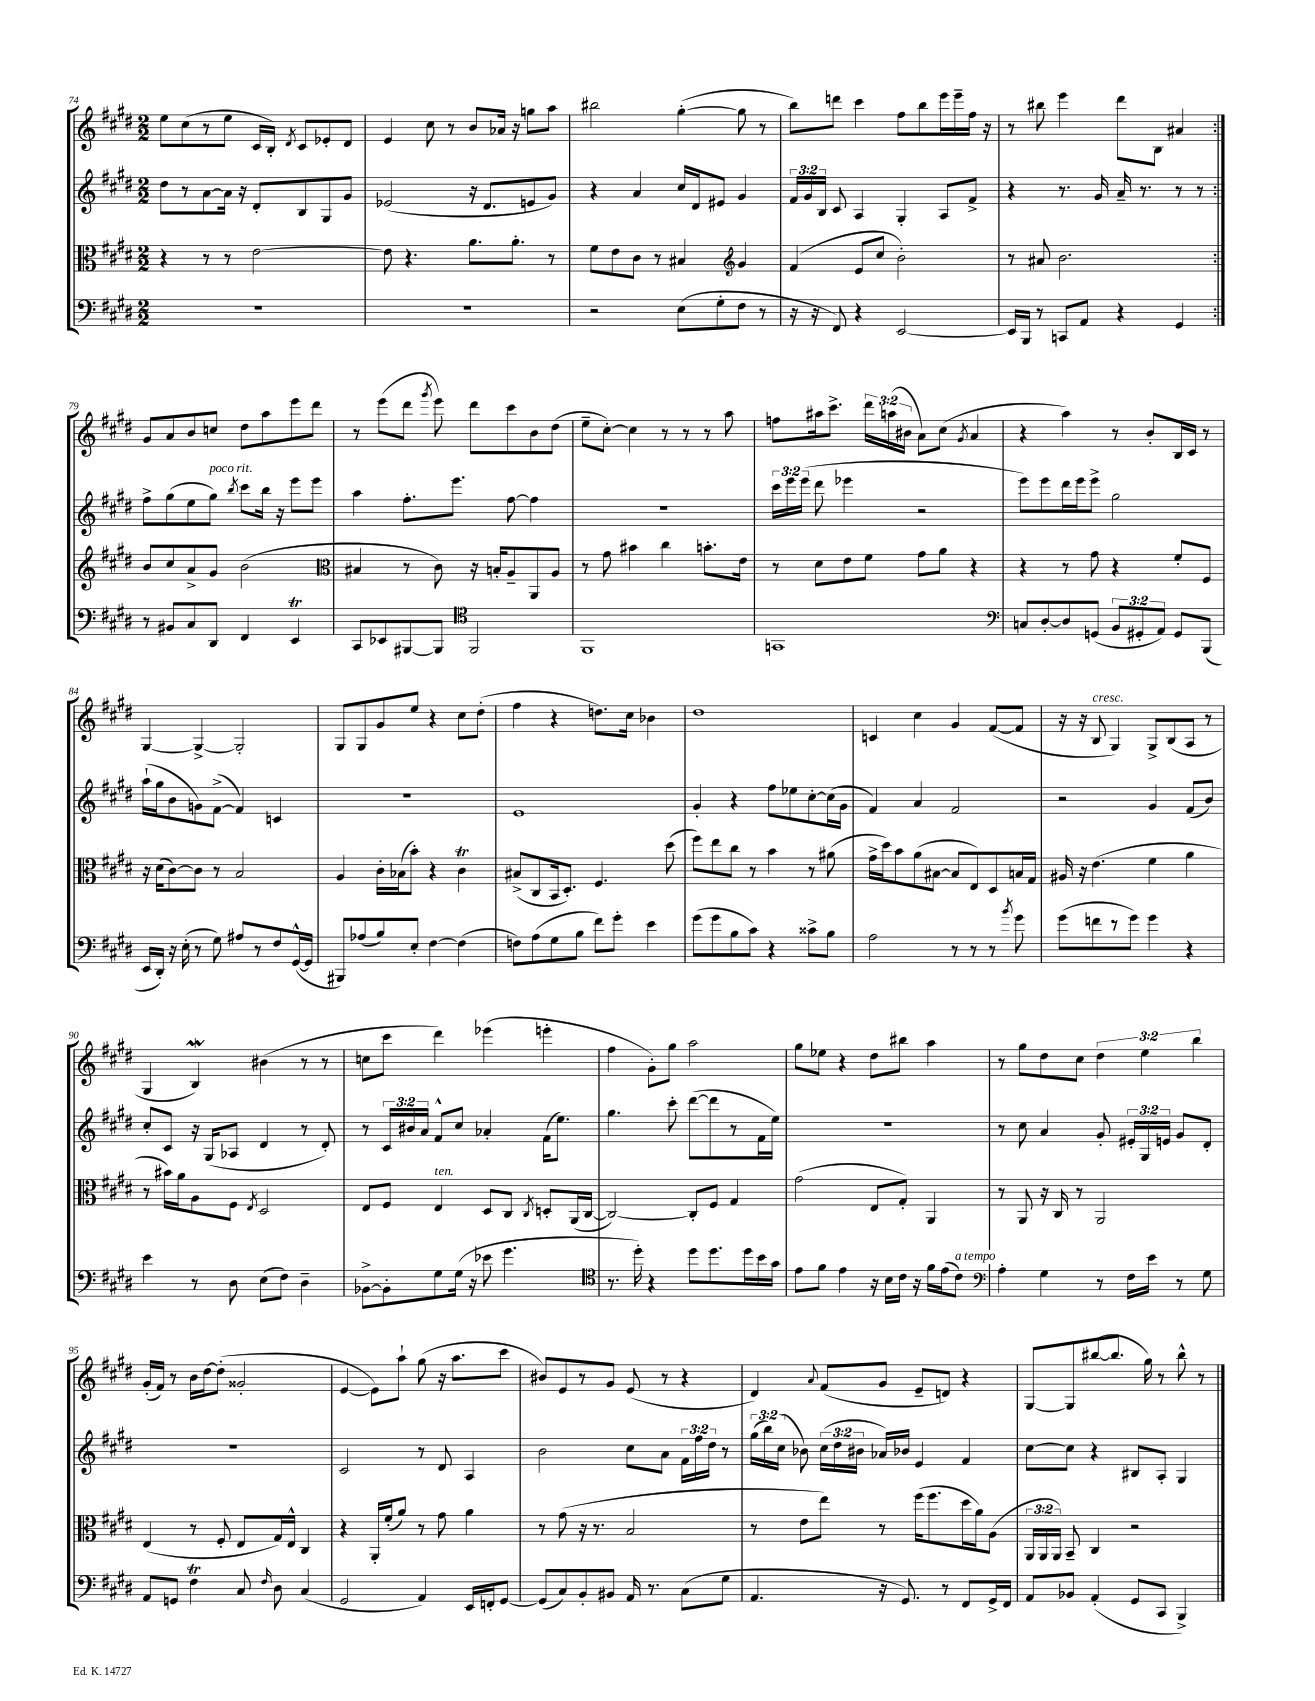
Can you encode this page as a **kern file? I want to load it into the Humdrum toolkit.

**kern	**kern	**kern	**kern
*part4	*part3	*part2	*part1
*staff4	*staff3	*staff2	*staff1
*clefF4	*clefC3	*clefG2	*clefG2
*k[f#c#g#d#]	*k[f#c#g#d#]	*k[f#c#g#d#]	*k[f#c#g#d#]
*M2/2	*M2/2	*M2/2	*M2/2
=74	=74	=74	=74
1r	4r	8dd#\L	8ee\L
.	.	8r	(8cc#\
.	8r	[8a\	8r
.	8r	16a\Jk]	8ee\J
.	.	16r	.
.	[2e\	8d#'/L	16c#/LL
.	.	.	16B'/JJ)
.	.	.	8qd#/
.	.	8B/	8c#/L
.	.	8G#/	8e-X'/
.	.	8g#/J	8d#/J
=75	=75	=75	=75
1r	8e\]	(2e-X/	4e/
.	4.r	.	.
.	.	.	8cc#\
.	.	.	8r
.	8.a\L	16r	8b/L
.	.	8.d#/L	.
.	.	.	16a-X/Jk
.	8.a'\J	.	16r
.	.	8en/	8ggn\L
.	8r	8g#/J)	8aa\J
=76	=76	=76	=76
2r	8f#\L	4r	2bb#X\
.	8e\	.	.
.	8c#\J	4a/	.
.	8r	.	.
(8E\L	4B#X/	16cc#/LL	([4gg#'\
.	.	16d#/J	.
8G#'\	.	8e#X/J	.
*	*clefG2	*	*
8F#\J	4g#/	4g#/	8gg#\]
8r	.	.	8r
=77	=77	=77	=77
16r	(4f#/	24f#/LL	8bb\L)
.	.	24g#/	.
16r	.	.	.
.	.	24B/JJ	.
8FF#/)	.	8c#/	8dddn\J
4r	8e/L	4A/	4ccc#\
.	8cc#/J	.	.
[2EE/	2b'\)	4G#'/	8ff#\L
.	.	.	8bb\
.	.	8A/L	16eee\L
.	.	.	16eee~\
.	.	8f#^/J	16ff#\JJ
.	.	.	16r
=78	=78	=78	=78
16EE/LL]	8r	4r	8r
16BBB/JJ	.	.	.
8r	8a#X/	.	8bb#X\
8CCn/L	2.b\	8.r	4eee\
8AA/J	.	.	.
.	.	16g#/	.
4r	.	16a~/	8ddd#\L
.	.	8.r	.
.	.	.	8B\J
4GG#/	.	8r	4a#X/
.	.	8r	.
!!LO:LB:g=z
=79:|!	=79:|!	=79:|!	=79:|!
8r	8b/L	8ff#^\L	8g#/L
8BB#X/L	8cc#/	(8gg#\	8a/
8C#/	8a^/	8ee\	8b/
!	!	!LO:TX:a:i:t=poco rit.	!
8DD#/J	8g#/J	8gg#\J)	8ccn/J
.	.	8qbb/	.
4FF#/	(2b\	8ccc#\L	8dd#\L
.	.	16bb\Jk	8aa\
.	.	16r	.
4EET/	.	8eee\L	8eee\
.	.	8eee\J	8ddd#\J
=80	=80	=80	=80
*	*clefC3	*	*
8CC#/L	4B#X/	4aa\	8r
8EE-X/	.	.	(8eee\L
[8BBB#X/	8r	8.ff#'\L	8ddd#\J
.	.	.	8qggg#/
8BBB#/J]	8c#\)	.	8eee\)
.	.	8.eee\J	.
*clefC4	*	*	*
2FF#/	16r	.	8ddd#\L
.	16Bn'/KL	.	.
.	8A~/	[8ff#\	8ccc#\
.	8AA/	4ff#\]	8b\
.	8A/J	.	(8dd#\J
=81	=81	=81	=81
1FF#	8r	1r	8ee~\L
.	8g#\	.	[8cc#'\J)
.	4b#X\	.	4cc#\]
.	4cc#\	.	8r
.	.	.	8r
.	8.bn'\L	.	8r
.	.	.	8aa\
.	16e\Jk	.	.
=82	=82	=82	=82
1GGn	8r	24ccc#\LL	8ffn\L
.	.	24eee\	.
.	.	(24eee\JJ	.
.	8d#\L	8ddd#\	16aa#X\k
.	.	.	8.ccc#^\J
.	8e\	4eee-X\	.
.	8f#\J	.	24ddd#\LL
.	.	.	(24aan\
.	.	.	24b#X\JJ
.	8g#\L	2r	8a\L)
.	8a\J	.	(8cc#\J
.	.	.	8qg#/
.	4r	.	4a/
=83	=83	=83	=83
*clefF4	*	*	*
8Cn/L	4r	8eee\L)	4r
[8D#'/	.	8eee\	.
8D#/]	8r	16ddd#\L	4aa\)
.	.	16eee\J	.
(8GGn/J	8g#\	8eee^\J	.
12BB/L	4r	2gg#\	8r
12GG#X'/	.	.	.
.	.	.	8b'/L
12AA/J)	.	.	.
8GG#/L	8f#'/L	.	16B/L
.	.	.	16c#/JJ
(8BBB/J	8F#/J	.	8r
!!LO:LB:g=z
=84	=84	=84	=84
16EE/LL	16r	(16aa`\LL	[4G#/
16DD#'/JJ)	(16d#\KL	16gg#\J	.
16r	[8c#\)	8b\	.
(16E'\	.	.	.
8r	8c#\J]	8gn\)	4G#^/_
8G#\)	8r	([8f#^\J	.
8A#X/L	2B/	4f#/])	2G#'/]
8r	.	.	.
8F#/	.	4cn/	.
([16GG#^^/L	.	.	.
16GG#/JJ]	.	.	.
=85	=85	=85	=85
8BBB#X/L)	4A/	1r	8G#/L
(8A-X/	.	.	8G#/
8B/)	16c#'\LL	.	8g#/
.	(16B-X\J	.	.
8E'/J	8b'\J)	.	8ee/J
[4F#\	4r	.	4r
(4F#\]	4c#T\	.	8cc#\L
.	.	.	(8dd#'\J
=86	=86	=86	=86
8Fn\L)	(8B#X^/L	1e	4ff#\
(8A\	8C#/	.	.
8G#\	16BB/k	.	4r
.	8.D#'/J)	.	.
8B\J	.	.	.
8f#\L)	4.F#/	.	8.ddn\L)
8g#'\J	.	.	.
.	.	.	16cc#\Jk
4e\	.	.	4b-X\
.	(8dd#\	.	.
=87	=87	=87	=87
(8g#\L	8ff#\L)	4g#'/	1dd#
8g#\	8ee\	.	.
8B\	8cc#\J	4r	.
8c#\J)	8r	.	.
4r	4b\	8ff#\L	.
.	.	8ee-X\	.
8c##X^\L	8r	[8cc#'\	.
8B\J	(8a#X\	(16cc#\L]	.
.	.	16g#\JJ	.
=88	=88	=88	=88
2A\	16g#^\LL	4f#/)	4cn/
.	16dd#\J)	.	.
.	8b\	.	.
.	(8a\	4a/	4cc#\
.	[8B#X\J	.	.
8r	8B#/L]	2f#/	4g#/
8r	8E/)	.	.
8r	8D#/	.	([8f#/L
8qb/	.	.	.
8g#\	16Bn/L	.	8f#/J]
.	16G#/JJ	.	.
=89	=89	=89	=89
(8g#\L	16A#X/	2r	16r
.	16r	.	16r
!	!	!	!LO:TX:a:i:t=cresc.
8fn\	(4.e\	.	8B/
8r	.	.	4G#/)
8g#\J)	.	.	.
4g#\	4f#\	4g#/	8G#^/L
.	.	.	(8B/
4r	4a\	(8f#/L	8A/J
.	.	8b/J)	8r
!!LO:LB:g=z
=90	=90	=90	=90
4e\	8r	8cc#'/L	4G#/
.	16b#X\LL)	8c#/J	.
.	16a\J	.	.
8r	8A\	16r	4BW/)
.	.	(16G#/KL	.
8D#\	8F#\J	8A-X/J	.
.	8qE/	.	.
(8E\L	2D#/	4d#/	(4b#X\
8F#\J)	.	.	.
4D#~\	.	8r	8r
.	.	8d#'/)	8r
=91	=91	=91	=91
[8BB-X^\L	8E/L	8r	8ccn\L
8BB-'\]	8F#/J	24c#/LL	8ccc#\J
.	.	24b#X/	.
.	.	24a/JJ	.
!	!LO:TX:a:i:t=ten.	!	!
8G#\	4E/	8f#^^/L	4ddd#\)
(16G#\Jk	.	8cc#/J	.
16r	.	.	.
8e-X\	8D#/L	4a-X'/	(4eee-X\
4.g#\	8C#/J	.	.
.	8qC#/	.	.
.	8Dn'/L	(16f#\KL	4eeen'\
.	.	8.ee\J)	.
.	(16AA/L	.	.
.	[16C#/JJ	.	.
=92	=92	=92	=92
*clefC4	*	*	*
8.r	2C#/_)	4.gg#\	4ff#\
16dd#'\)	.	.	.
4r	.	.	8g#'\L)
.	.	8ccc#'\	8gg#\J
8dd#\L	8C#'/L]	([8ddd#\L	2aa\
8.dd#\	8F#/J	8ddd#\]	.
.	4G#/	8r	.
16dd#\L	.	.	.
16b\	.	16f#\L	.
16g#\JJ	.	16ee\JJ)	.
=93	=93	=93	=93
8e\L	(2g#\	1r	8gg#\L
8f#\J	.	.	8ee-X\J
4e\	.	.	4r
16r	8E/L	.	8dd#\L
16B\LL	.	.	.
16c#\JJ	8G#'/J)	.	8bb#X\J
16r	.	.	.
16f#\LL	4AA/	.	4aa\
(16e\J	.	.	.
!LO:TX:a:i:t=a tempo	!	!	!
8c#\J)	.	.	.
=94	=94	=94	=94
*clefF4	*	*	*
4A'\	8r	8r	8r
.	8AA/	8cc#\	8gg#\L
4G#\	16r	4a/	8dd#\
.	16C#/	.	.
.	8r	.	8cc#\J
8r	2AA/	8g#'/	6dd#\
16F#\LL	.	24e#X'/LL	.
.	.	24G#/	6ee\
16e\JJ	.	.	.
.	.	24en/JJ	.
8r	.	8g#/L	.
.	.	.	6bb\
8G#\	.	8d#'/J	.
!!LO:LB:g=z
=95	=95	=95	=95
8AA/L	(4E/	1r	(16g#'/LL
.	.	.	16f#/JJ)
8GGn/J	.	.	8r
4F#T\	8r	.	16b\LL
.	.	.	[16dd#\J
.	8F#'/	.	(8dd#'\J]
8C#/	8E/L	.	2g##X'/
16qqF#/	.	.	.
8D#\	16G#/L)	.	.
.	16E^^/JJ	.	.
(4C#/	4C#/	.	.
=96	=96	=96	=96
2GG#/	4r	2c#/	[4e/
.	16AA'/LL	.	8e\L])
.	(16f#'/J	.	.
.	8a/J)	.	8aa`\J
4AA/)	8r	8r	(8gg#\
.	8g#\	8d#/	16r
.	.	.	8.aa\L
16EE/LL	4a\	4A/	.
16FFn'/J	.	.	.
[8GG#/J	.	.	8ccc#\J
=97	=97	=97	=97
(8GG#/L]	8r	2b\	8b#X/L)
8C#/)	(8g#\	.	8e/
8BB'/	16r	.	8r
.	8.r	.	.
8BB#X/J	.	.	8g#/J
16AA/	2B/	8cc#\L	(8e/
8.r	.	.	.
.	.	8a\J	8r
(8C#\L	.	24f#\LL	4r
.	.	24ff#\	.
.	.	24dd#\JJ	.
8G#\J	.	8r	.
=98	=98	=98	=98
4.AA/	8r	(24gg#\LL	4d#/)
.	.	24bb\)	.
.	.	(24cc#\JJ	.
.	8e\L	8b-X\)	.
.	.	.	8qqa/
.	8ee\J)	(24cc#\LL	(8f#/L
.	.	24dd#\	.
.	.	24b#X\JJ	.
16r	8r	16a-X/LL)	8g#/J
8.GG#/)	.	16b-X/JJ	.
.	(16ff#\KL	4e/	8e~/L
.	8.ff#\	.	.
8r	.	.	8dn/J)
8FF#/L	16dd#\L	4f#/	4r
.	16a\J)	.	.
16GG#^/L	(8A\J	.	.
16FF#/JJ	.	.	.
=99	=99	=99	=99
8AA/L	24AA/LL	[8cc#\L	[8G#/L
.	24AA/	.	.
.	24AA/JJ)	.	.
8BB-X/J	8BB~/	8cc#\J]	8G#/]
(4AA'/	4C#/	4r	([8bb#X/
.	.	.	8.bb#/J]
8GG#/L	2r	8B#X/L	.
.	.	.	16gg#\)
8CC#/J	.	8A'/J	8r
4BBB^/)	.	4G#/	8bb#^^\
.	.	.	8r
==	==	==	==
*-	*-	*-	*-
